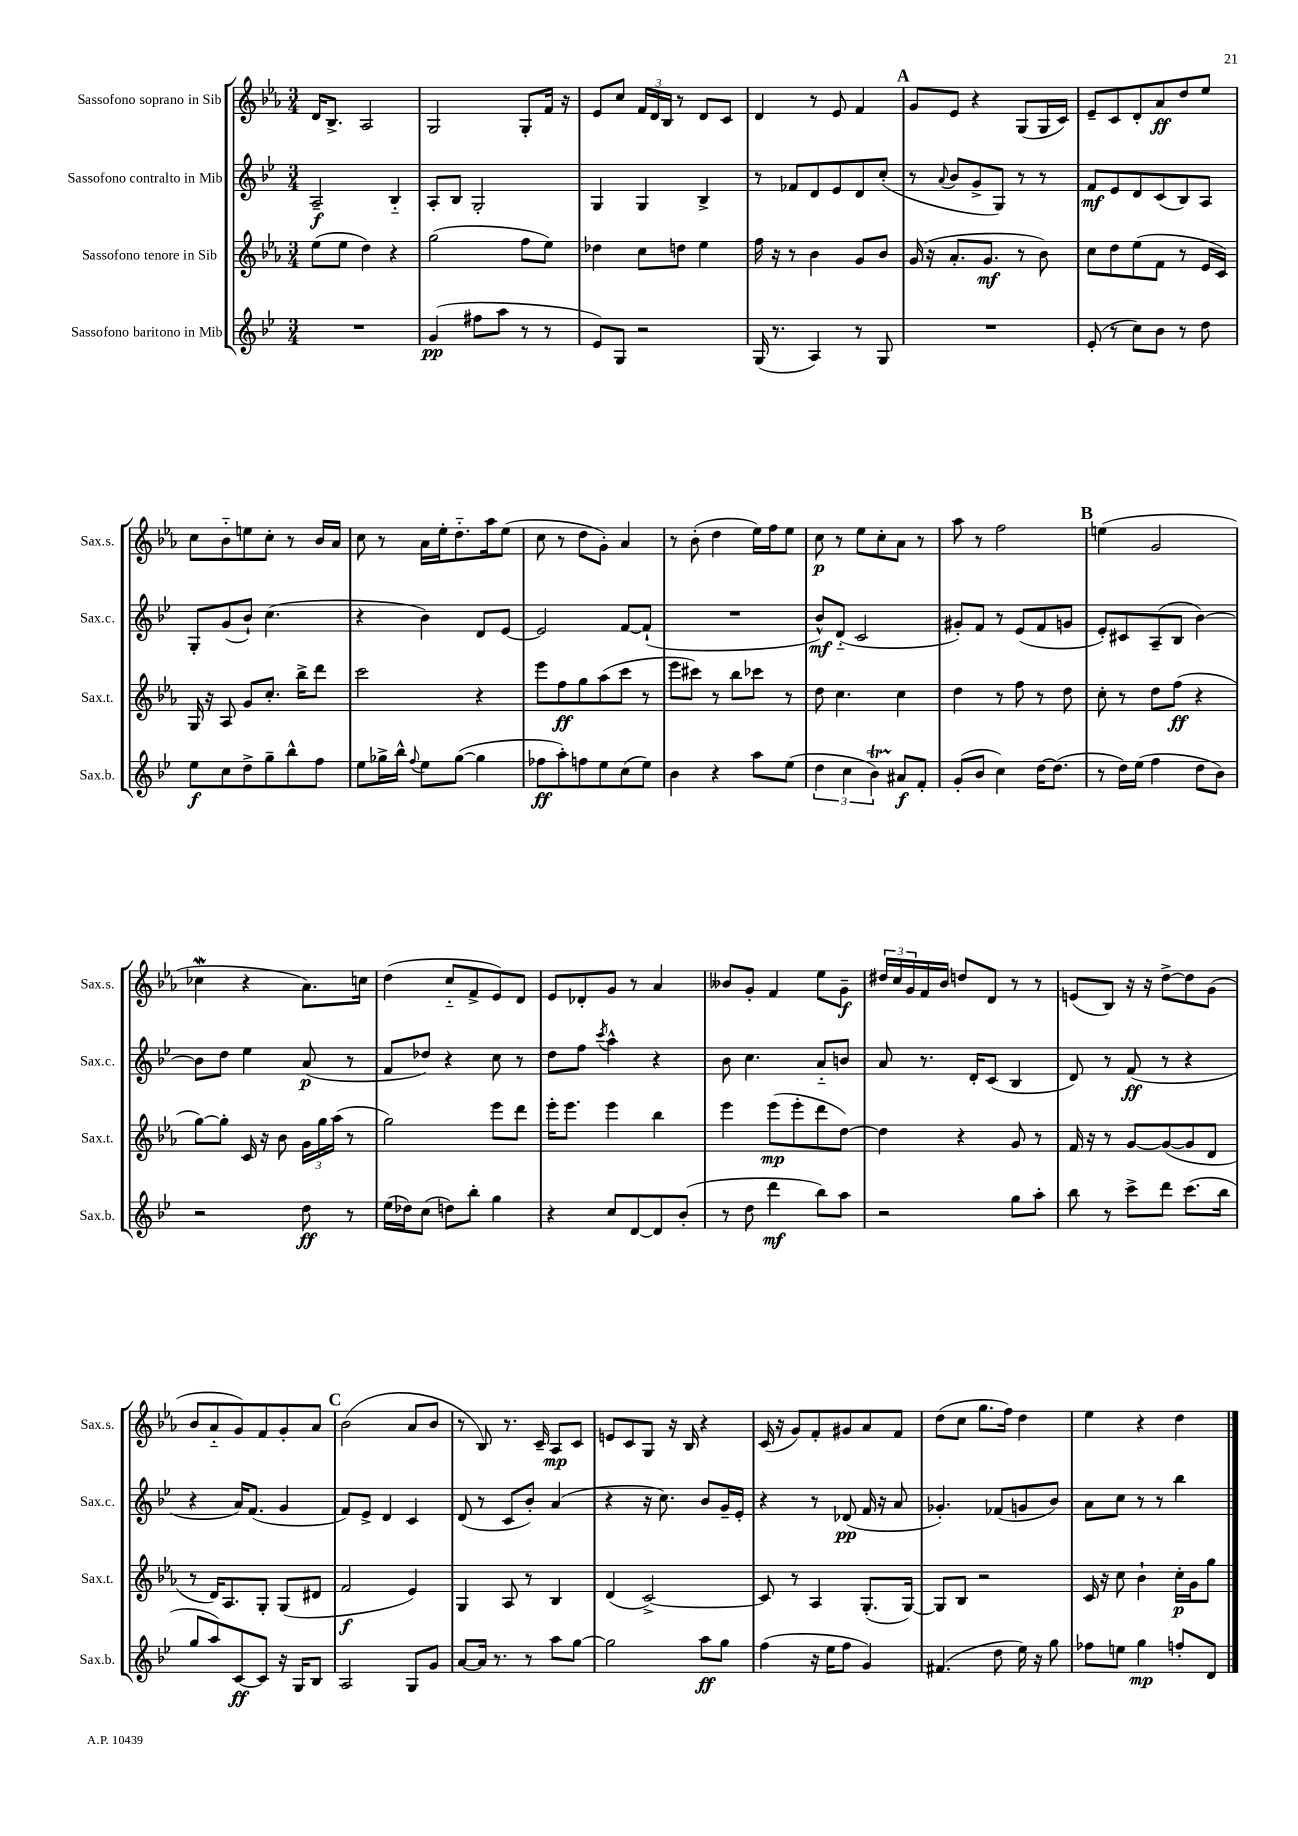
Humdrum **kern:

**kern	**dynam	**kern	**dynam	**kern	**dynam	**kern	**dynam
*part4	*part4	*part3	*part3	*part2	*part2	*part1	*part1
*staff4	*staff4	*staff3	*staff3	*staff2	*staff2	*staff1	*staff1
*I"Sassofono baritono in Mib	*	*I"Sassofono tenore in Sib	*	*I"Sassofono contralto in Mib	*	*I"Sassofono soprano in Sib	*
*I'Sax.b.	*	*I'Sax.t.	*	*I'Sax.c.	*	*I'Sax.s.	*
*clefG2	*	*clefG2	*	*clefG2	*	*clefG2	*
*k[b-e-]	*	*k[b-e-a-]	*	*k[b-e-]	*	*k[b-e-a-]	*
*M3/4	*	*M3/4	*	*M3/4	*	*M3/4	*
=1	=1	=1	=1	=1	=1	=1	=1
2.r	.	(8ee-\L	.	2A~/	f	16d/KL	.
.	.	.	.	.	.	8.B-^/J	.
.	.	8ee-\J	.	.	.	.	.
.	.	4dd\)	.	.	.	2A-/	.
.	.	4r	.	4B-/	.	.	.
=2	=2	=2	=2	=2	=2	=2	=2
(4g/	pp	(2gg\	.	8A'/L	.	2G/	.
.	.	.	.	8B-/J	.	.	.
8ff#X\L	.	.	.	2G'/	.	.	.
8aa\J	.	.	.	.	.	.	.
8r	.	8ff\L	.	.	.	8G'/L	.
8r	.	8ee-\J)	.	.	.	16f/Jk	.
.	.	.	.	.	.	16r	.
=3	=3	=3	=3	=3	=3	=3	=3
8e-/L)	.	4dd-X\	.	4G/	.	8e-/L	.
8G/J	.	.	.	.	.	8cc/J	.
2r	.	8cc\L	.	4G/	.	24f/LL	.
.	.	.	.	.	.	24d/	.
.	.	.	.	.	.	24B-/JJ	.
.	.	8ddn\J	.	.	.	8r	.
.	.	4ee-\	.	4B-^/	.	8d/L	.
.	.	.	.	.	.	8c/J	.
=4	=4	=4	=4	=4	=4	=4	=4
(16G/	.	16ff\	.	8r	.	4d/	.
8.r	.	16r	.	.	.	.	.
.	.	8r	.	8f-X/L	.	.	.
4A/)	.	4b-\	.	8d/	.	8r	.
.	.	.	.	8e-/	.	8e-/	.
8r	.	8g/L	.	8d/	.	4f/	.
8G/	.	8b-/J	.	(8cc'/J	.	.	.
!!LO:REH:place=s1:t=A
=5	=5	=5	=5	=5	=5	=5	=5
2.r	.	(16g/	.	8r	.	8g/L	.
.	.	16r	.	.	.	.	.
.	.	.	.	8qqa/	.	.	.
.	.	8.a-'/L	.	8b-/L	.	8e-/J	.
.	.	.	.	8g^/	.	4r	.
.	.	8.g/J	mf	.	.	.	.
.	.	.	.	8G/J)	.	.	.
.	.	8r	.	8r	.	(8G/L	.
.	.	8b-\)	.	8r	.	16G/L	.
.	.	.	.	.	.	16c/JJ)	.
=6	=6	=6	=6	=6	=6	=6	=6
(8e-'/	.	8cc\L	.	8f/L	mf	8e-~/L	.
8r	.	8dd\	.	8e-/	.	8c/	.
8cc\L)	.	(8ee-\	.	8d/	.	8d'/	.
8b-\J	.	8f\J	.	(8c/	.	8a-/	ff
8r	.	8r	.	8B-/)	.	8dd/	.
8dd\	.	16e-/LL	.	8A/J	.	8ee-/J	.
.	.	16c/JJ)	.	.	.	.	.
!!LO:LB:g=z
=7	=7	=7	=7	=7	=7	=7	=7
8ee-\L	f	16G/	.	8G'/L	.	8cc\L	.
.	.	16r	.	.	.	.	.
8cc\	.	8A-/	.	(8g/	.	8b-\	.
8dd^\	.	8g/L	.	8b-`/J)	.	8een\	.
8gg~\	.	8.cc'/J	.	(4.cc\	.	8cc'\J	.
8bb-^^\	.	.	.	.	.	8r	.
.	.	16bb-^\KL	.	.	.	.	.
8ff\J	.	8ddd\J	.	.	.	16b-/LL	.
.	.	.	.	.	.	16a-/JJ	.
=8	=8	=8	=8	=8	=8	=8	=8
8ee-\L	.	2ccc\	.	4r	.	8cc\	.
16gg-X^\L	.	.	.	.	.	8r	.
16bb-^^\JJ	.	.	.	.	.	.	.
8qqff/	.	.	.	.	.	.	.
8ee-\L	.	.	.	4b-\)	.	16a-\LL	.
.	.	.	.	.	.	16ee-'\J	.
([8gg-\J	.	.	.	.	.	8.dd\	.
4gg-\]	.	4r	.	8d/L	.	.	.
.	.	.	.	.	.	16aa-\k	.
.	.	.	.	[8e-/J	.	(8ee-\J	.
=9	=9	=9	=9	=9	=9	=9	=9
8ff-X\L	ff	8eee-\L	.	2e-/]	.	8cc\	.
8aa'\)	.	8ff\	ff	.	.	8r	.
8ffn\	.	8gg\	.	.	.	8dd\L	.
8ee-\	.	(8aa-\	.	.	.	8g'\J)	.
(8cc\	.	8ccc\J	.	[8f/L	.	4a-/	.
8ee-\J)	.	8r	.	(8f`/J]	.	.	.
=10	=10	=10	=10	=10	=10	=10	=10
4b-\	.	8eee-\L	.	2.r	.	8r	.
.	.	8ccc#X\J)	.	.	.	(8b-'\	.
4r	.	8r	.	.	.	4dd\	.
.	.	8bb-\L	.	.	.	.	.
8aa\L	.	8ccc-X\J	.	.	.	16ee-\LL)	.
.	.	.	.	.	.	16ff\J	.
(8ee-\J	.	8r	.	.	.	8ee-\J	.
=11	=11	=11	=11	=11	=11	=11	=11
6dd\	.	8dd\	.	8b-^^/L)	mf	8cc\	p
.	.	4.cc\	.	(8d/J	.	8r	.
6cc\	.	.	.	.	.	.	.
.	.	.	.	2c/	.	8ee-\L	.
6b-T\)	.	.	.	.	.	.	.
.	.	.	.	.	.	8cc'\	.
8a#X/L	f	4cc\	.	.	.	8a-\J	.
8f'/J	.	.	.	.	.	8r	.
=12	=12	=12	=12	=12	=12	=12	=12
(8g'/L	.	4dd\	.	8g#X'/L)	.	8aa-\	.
8b-/J	.	.	.	8f/J	.	8r	.
4cc\)	.	8r	.	8r	.	2ff\	.
.	.	8ff\	.	(8e-/L	.	.	.
[16dd\KL	.	8r	.	8f/	.	.	.
(8.dd\J]	.	.	.	.	.	.	.
.	.	8dd\	.	8gn/J	.	.	.
!!LO:REH:place=s1:t=B
=13	=13	=13	=13	=13	=13	=13	=13
8r	.	8cc'\	.	8e-'/L)	.	(4een\	.
16dd\LL)	.	8r	.	8c#X/	.	.	.
(16ee-\JJ	.	.	.	.	.	.	.
4ff\	.	8dd\L	.	(8A~/	.	2g/	.
.	.	(8ff\J	ff	8B-/J	.	.	.
8dd\L	.	4r	.	[4b-\)	.	.	.
8b-\J)	.	.	.	.	.	.	.
!!LO:LB:g=z
=14	=14	=14	=14	=14	=14	=14	=14
2r	.	[8gg\L)	.	8b-\L]	.	4cc-Xw\	.
.	.	8gg'\J]	.	8dd\J	.	.	.
.	.	16c/	.	4ee-\	.	4r	.
.	.	16r	.	.	.	.	.
.	.	8b-\	.	.	.	.	.
8dd\	ff	24g\LL	.	(8a/	p	8.a-\L)	.
.	.	24gg\	.	.	.	.	.
.	.	(24aa-\JJ	.	.	.	.	.
8r	.	8r	.	8r	.	.	.
.	.	.	.	.	.	16ccn\Jk	.
=15	=15	=15	=15	=15	=15	=15	=15
(16ee-\LL	.	2gg\)	.	8f/L	.	(4dd\	.
16dd-X\J)	.	.	.	.	.	.	.
(8cc\J	.	.	.	8dd-X/J)	.	.	.
8ddn\L)	.	.	.	4r	.	8cc/L	.
8bb-'\J	.	.	.	.	.	8f^/	.
4gg\	.	8eee-\L	.	8cc\	.	8e-/)	.
.	.	8ddd\J	.	8r	.	8d/J	.
=16	=16	=16	=16	=16	=16	=16	=16
4r	.	16eee-'\KL	.	8dd\L	.	8e-/L	.
.	.	8.eee-\J	.	.	.	.	.
.	.	.	.	8ff\J	.	8d-X'/	.
.	.	.	.	8qccc/	.	.	.
8cc/L	.	4eee-\	.	4aa^^\	.	8g/J	.
[8d/	.	.	.	.	.	8r	.
8d/]	.	4bb-\	.	4r	.	4a-/	.
(8b-'/J	.	.	.	.	.	.	.
=17	=17	=17	=17	=17	=17	=17	=17
8r	.	4eee-\	.	8b-\	.	8b--X/L	.
8dd\	.	.	.	4.cc\	.	8g'/J	.
4ddd\	mf	(8eee-\L	mp	.	.	4f/	.
.	.	8eee-'\	.	.	.	.	.
8bb-\L)	.	8ddd\	.	8a/L	.	8ee-\L	.
8aa\J	.	[8dd\J)	.	8bn/J	.	8g~\J	f
=18	=18	=18	=18	=18	=18	=18	=18
2r	.	4dd\]	.	8a/	.	24dd#X/LL	.
.	.	.	.	.	.	24cc/	.
.	.	.	.	.	.	24g/	.
.	.	.	.	8.r	.	16f/	.
.	.	.	.	.	.	16b-/JJ	.
.	.	4r	.	.	.	8ddn/L	.
.	.	.	.	16d'/KL	.	.	.
.	.	.	.	(8c/J	.	8d/J	.
8gg\L	.	8g/	.	4B-/	.	8r	.
8aa'\J	.	8r	.	.	.	8r	.
=19	=19	=19	=19	=19	=19	=19	=19
8bb-\	.	16f/	.	8d/)	.	(8en/L	.
.	.	16r	.	.	.	.	.
8r	.	8r	.	8r	.	8B-/J)	.
8ccc^\L	.	[8g/L	.	(8f/	ff	16r	.
.	.	.	.	.	.	16r	.
8ddd\J	.	(8g/_	.	8r	.	[8dd^\L	.
(8.ccc\L	.	8g/]	.	4r	.	8dd\]	.
.	.	8d/J	.	.	.	(8g\J	.
16bb-\Jk	.	.	.	.	.	.	.
!!LO:LB:g=z
=20	=20	=20	=20	=20	=20	=20	=20
8gg/L	.	8r	.	4r	.	8b-/L	.
8aa/)	.	16d/KL)	.	.	.	8a-/	.
.	.	8.A-/	.	.	.	.	.
[8c/	ff	.	.	16a/KL)	.	8g/)	.
.	.	.	.	(8.f/J	.	.	.
8c/J]	.	8G'/J	.	.	.	8f/	.
16r	.	(8G/L	.	4g/	.	8g'/	.
16G/KL	.	.	.	.	.	.	.
8B-/J	.	8d#X/J	.	.	.	8a-/J	.
!!LO:REH:place=s1:t=C
=21	=21	=21	=21	=21	=21	=21	=21
2A/	.	2f/	f	8f/L)	.	(2b-\	.
.	.	.	.	8e-^/J	.	.	.
.	.	.	.	4d/	.	.	.
8G/L	.	4e-/)	.	4c/	.	8a-/L	.
8g/J	.	.	.	.	.	8b-/J	.
=22	=22	=22	=22	=22	=22	=22	=22
[8a/L	.	4G/	.	(8d/	.	8r	.
16a/Jk]	.	.	.	8r	.	8B-/)	.
8.r	.	.	.	.	.	.	.
.	.	8A-/	.	8c/L	.	8.r	.
8r	.	8r	.	8b-'/J)	.	.	.
.	.	.	.	.	.	16c~/	.
8aa\L	.	4B-/	.	(4a/	.	8A-/L	mp
[8gg\J	.	.	.	.	.	8c/J	.
=23	=23	=23	=23	=23	=23	=23	=23
2gg\]	.	(4d/	.	4r	.	8en/L	.
.	.	.	.	.	.	8c/	.
.	.	[2c^/)	.	16r	.	8G/J	.
.	.	.	.	8.cc\)	.	.	.
.	.	.	.	.	.	16r	.
.	.	.	.	.	.	16B-/	.
8aa\L	ff	.	.	8b-/L	.	4r	.
8gg\J	.	.	.	16g~/L	.	.	.
.	.	.	.	16e-'/JJ	.	.	.
=24	=24	=24	=24	=24	=24	=24	=24
(4ff\	.	8c/]	.	4r	.	(16c/	.
.	.	.	.	.	.	16r	.
.	.	8r	.	.	.	8g/L)	.
16r	.	4A-/	.	8r	.	8f'/	.
16ee-\KL	.	.	.	.	.	.	.
8ff\J	.	.	.	(8d-X/	pp	8g#X/	.
4g/)	.	(8.G'/L	.	16f/	.	8a-/	.
.	.	.	.	16r	.	.	.
.	.	.	.	8a/	.	8f/J	.
.	.	[16G/Jk)	.	.	.	.	.
=25	=25	=25	=25	=25	=25	=25	=25
(4.f#X/	.	8G/L]	.	4.g-X'/)	.	(8dd\L	.
.	.	8B-/J	.	.	.	8cc\J	.
.	.	2r	.	.	.	8.gg\L	.
8dd\	.	.	.	(8f-X/L	.	.	.
.	.	.	.	.	.	16ff\Jk)	.
16ee-\)	.	.	.	8gn/	.	4dd\	.
16r	.	.	.	.	.	.	.
8gg\	.	.	.	8b-/J)	.	.	.
=26	=26	=26	=26	=26	=26	=26	=26
8ff-X\L	.	16c/	.	8a\L	.	4ee-\	.
.	.	16r	.	.	.	.	.
8een\J	.	8cc\	.	8cc\J	.	.	.
4gg\	mp	4b-`\	.	8r	.	4r	.
.	.	.	.	8r	.	.	.
8ffn'/L	.	16cc'\LL	p	4bb-\	.	4dd\	.
.	.	16g\J	.	.	.	.	.
8d/J	.	8gg\J	.	.	.	.	.
==	==	==	==	==	==	==	==
*-	*-	*-	*-	*-	*-	*-	*-
